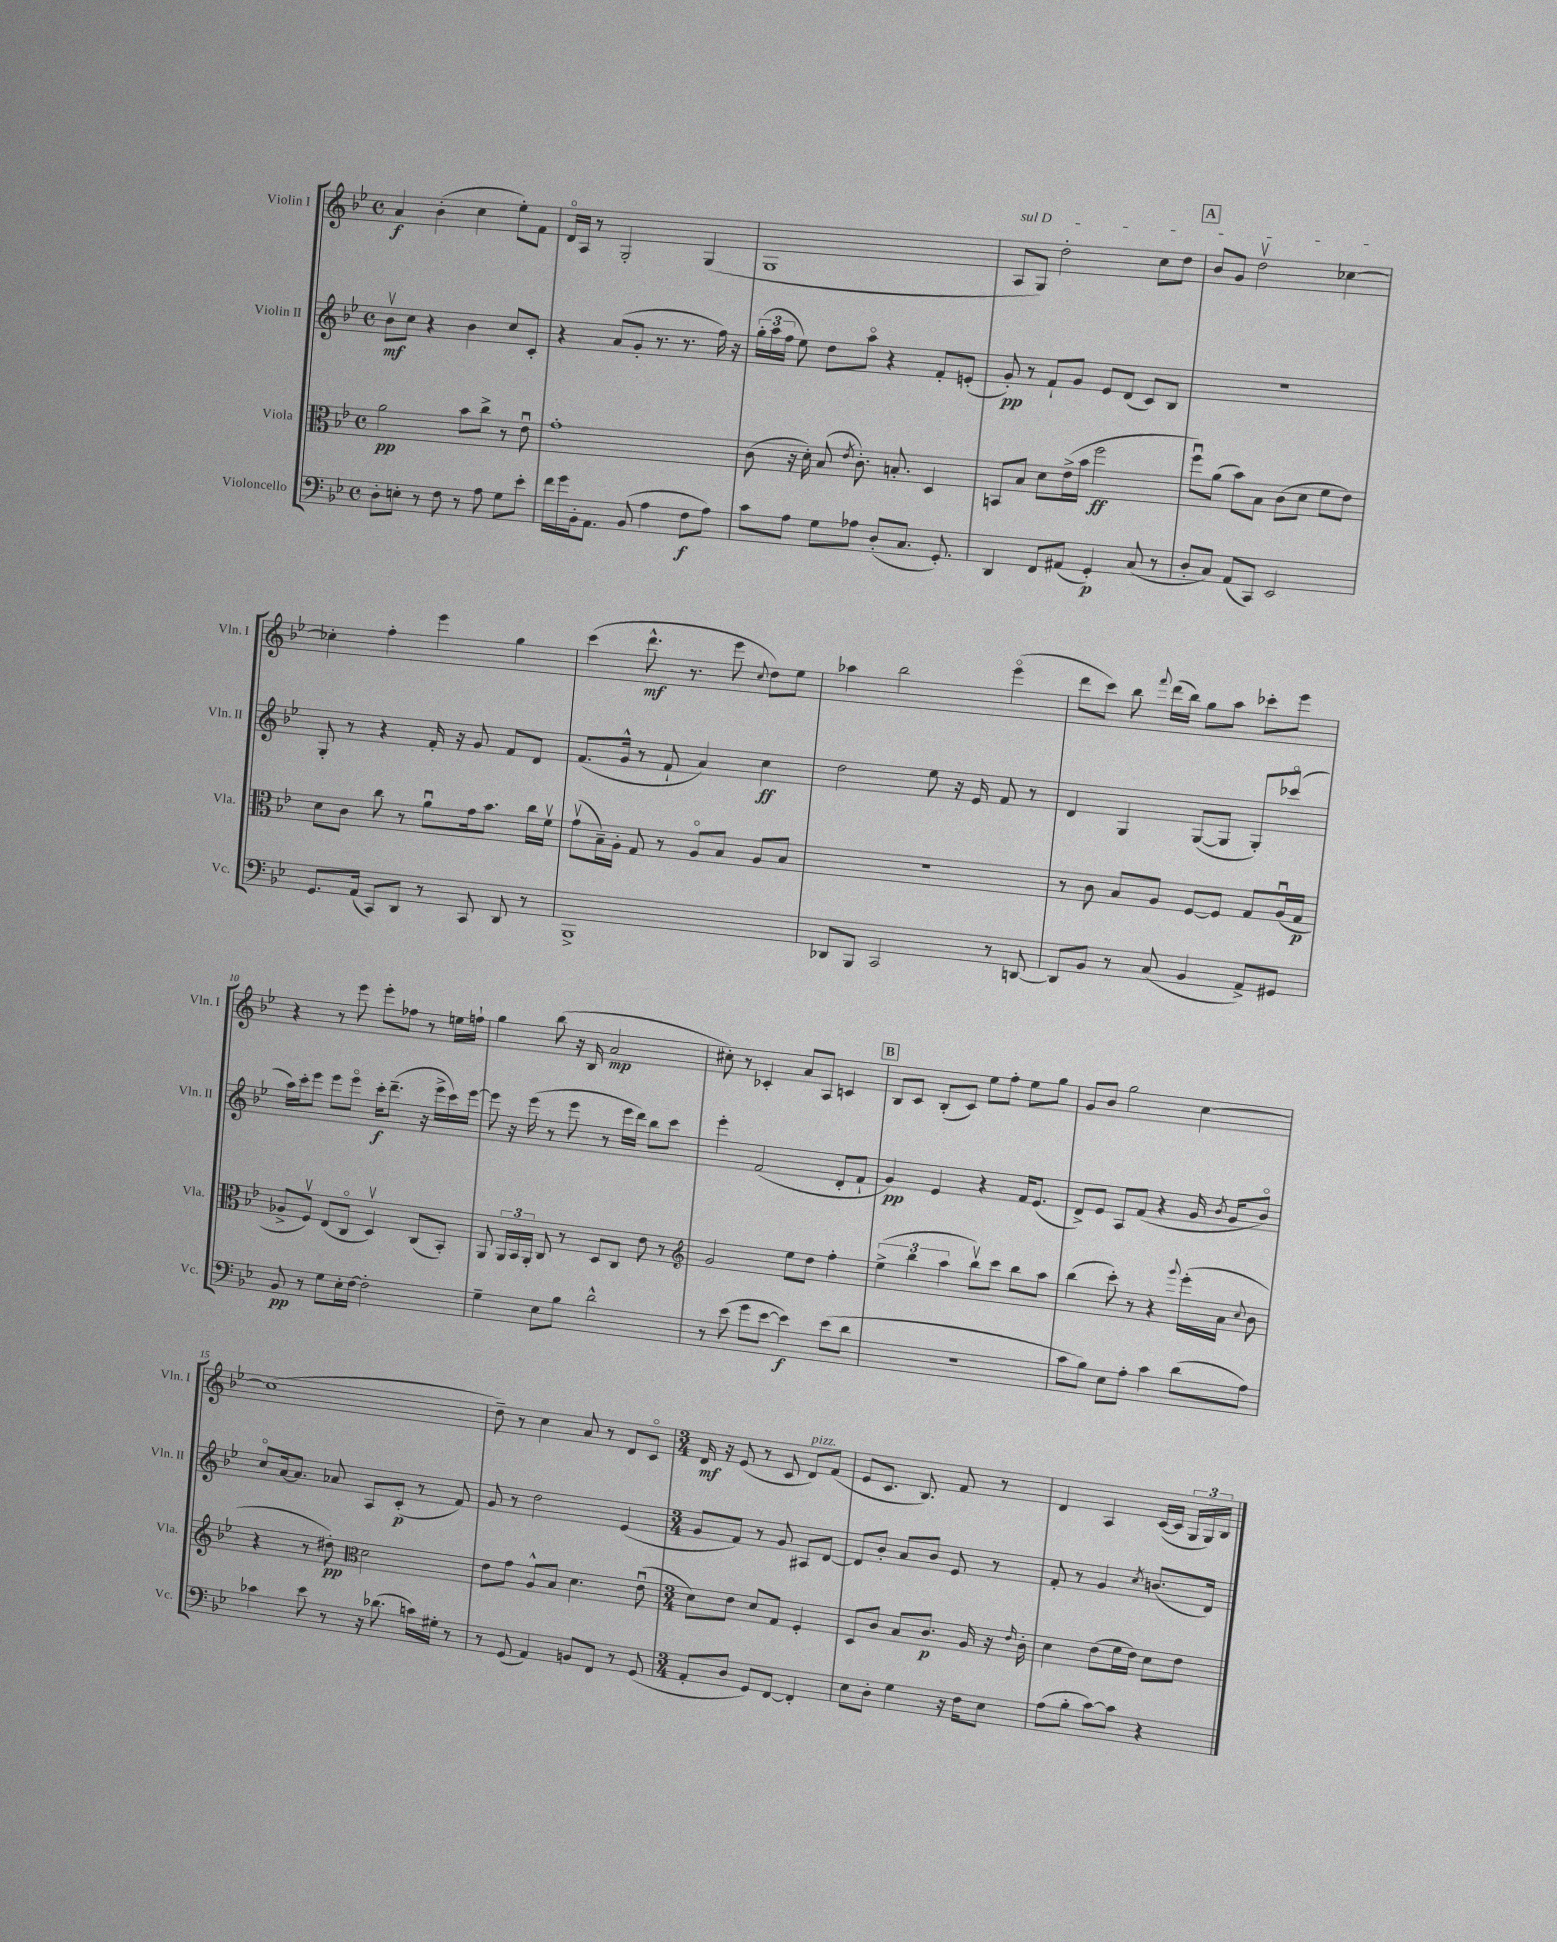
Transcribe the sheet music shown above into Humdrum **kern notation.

**kern	**kern	**kern	**kern
*staff4	*staff3	*staff2	*staff1
*clefF4	*clefC3	*clefG2	*clefG2
*k[b-e-]	*k[b-e-]	*k[b-e-]	*k[b-e-]
*M4/4	*M4/4	*M4/4	*M4/4
*met(c)	*met(c)	*met(c)	*met(c)
8D'	2a	8b-v	4a
8E'	.	8cc	.
8r	.	4r	(4b-'
8F	.	.	.
8r	8b-	4b-	4cc
8A	8cc^	.	.
8G	8r	8cc	8ee-')
8e-'	8e-u	8c'	8f
=	=	=	=
16f	1g'	4r	16do
16g	.	.	16A
16BB-'	.	.	8r
8.AA	.	.	.
.	.	(8a	2G'
(8BB-	.	8g'	.
4A	.	8.r	.
.	.	8.r	.
8F	.	.	(4G
8A)	.	16ff)	.
.	.	16r	.
=	=	=	=
8c	(8c	(24gg'	1G
.	.	24aa	.
.	.	24ff	.
8A	16r	8ee-)	.
.	16d')	.	.
8G	(8B-	8dd	.
.	8qe-	.	.
8A-	8.c')	8aao	.
(8D'	.	4r	.
.	8.B'	.	.
8.C	.	.	.
.	4D	8f'	.
8.GG')	.	.	.
.	.	(8e'	.
=	=	=	=
4DD	8BB	8g')	8A
.	8B-	8r	8G)
8FF	8d	8f`	2dd'
(8AA#	(16e-^	8g	.
.	16b-	.	.
4GG')	2ff	8e-	.
.	.	(8d	.
(8C	.	8c)	8cc
8r	.	8B-	8dd
=	=	=	=
8D'	8ffu)	1r	8b-
8C)	(8a	.	8g
(8AA	8b-)	.	2ddv
8CC)	8B-	.	.
2EE-	(8c	.	.
.	8d	.	.
.	8f	.	[4cc-
.	8e-)	.	.
=	=	=	=
8.GG	8d	8G'	4cc-']
.	8c	8r	.
(16AA	.	.	.
8CC)	8cc	4r	4ff'
8DD	8r	.	.
8r	8au	16f'	4eee-
.	.	16r	.
8CC	16g	8g	.
.	8.b-	.	.
8DD	.	8f	4gg
8r	16cc	8d	.
.	16fv	.	.
=	=	=	=
1BBB-^	(8gv	(8.f	(4ccc
.	16B-~)	.	.
.	16A'	16g^^	.
.	8G	8r	8.ddd^^
.	8r	8f`	.
.	.	.	8.r
.	8Ao	4a)	.
.	8B-	.	8eee-
.	.	.	8qqcc
.	8A	4cc	8dd)
.	8B-	.	8ee-
=	=	=	=
8DD-	1r	2dd	4aa-
8BBB-	.	.	.
2CC	.	.	2bb-
.	.	8ee-	.
.	.	16r	.
.	.	16e-	.
8r	.	8f	(4eee-o
[8DD	.	8r	.
=	=	=	=
8DD]	8r	4d	8ddd
8BB-	8c	.	8ccc)
8r	8B-	4G	8bb-
.	.	.	8qqfff
(8C	8A	.	(16ddd
.	.	.	16bb-)
4BB-	[8F	([8G	8gg
.	8F]	8G]	8aa
8AA^)	8G	8G')	8ccc-'
8GG#	(16Au	(8ccc-o	8eee-
.	16G	.	.
=	=	=	=
8BB-	8A-^	16aa)	4r
.	.	16ccc'	.
8r	8Fv)	8eee-	.
8G	(8E-	8eee-	8r
16E-'	8Co	8eee-o	8eee-
[16F	.	.	.
2F']	4Dv)	16ccc'	8eee-'
.	.	(8.ddd~	.
.	.	.	8ff-
.	(8C	16r	8r
.	.	16eee-^	.
.	8BB-')	16ccc)	16ee
.	.	[16eee-	16ff`
=	=	=	=
4G~	8AA	8eee-]	4gg
.	24AA	16r	.
.	24BB-	.	.
.	.	(16eee-	.
.	24AA'	.	.
8E-	8C	8r	(8bb-
8B-	8r	8eee-	16r
.	.	.	16B-
2d^^	8D	8r	2a
.	8C	16eee-	.
.	.	16ddd)	.
.	8e-	8bb-	.
.	8r	8ccc	.
=	=	=	=
*	*clefG2	*	*
8r	2g	4eee-'	8cc#')
(8e-	.	.	8r
8g	.	(2f	4c-'
[8e-	.	.	.
4e-])	8ee-	.	8a
.	8dd	.	8A
(8e-	4ff'	8d'	4c
8d	.	8f`	.
=	=	=	=
1r	(6ee-^	4g)	8B-
.	.	.	8c
.	6bb-	.	.
.	.	4e-	(8B-'
.	6aa	.	.
.	.	.	8c)
.	8bb-v)	4r	8ee-
.	8ccc	.	8ff'
.	8bb-	16f	8ee-
.	.	(8.e-	.
.	8aa	.	8gg
=	=	=	=
8c	(4bb-	8d^)	8g
8B-)	.	8e-	8b-
8E-	8ccc')	8A	2gg
8A'	8r	(8f	.
4c	4r	4r	.
.	8qqggg	.	.
(8d	(16eee-'	16g	[4cc
.	.	8qb-	.
.	16a	16g	.
.	8qqcc	.	.
8A)	8b-	8b-o)	.
=	=	=	=
4c-	4r	8cco	(1cc]
.	.	[16a	.
.	.	8.a]	.
8e-	8r	.	.
8r	8dd#')	8a-	.
*	*clefC3	*	*
16r	2d	8A	.
(8.d-	.	.	.
.	.	(8c'	.
16c)	.	8r	.
16G#'	.	.	.
8r	.	8f)	.
=	=	=	=
8r	8e-	8g	8dd~)
(8GG	8g	8r	8r
4AA)	8A^^	2dd	4cc
.	8B-	.	.
8BB	4.d	.	8a
8FF	.	.	8r
8r	.	(4e-	8d
(8GG	(8e-u	.	8co
=	=	=	=
*M3/4	*M3/4	*M3/4	*M3/4
8AA'	8d)	8g	16d
.	.	.	16r
8D	8e-	8f)	(8e-
8GG)	8d	8r	8r
[8FF	8G	8g	8c
4FF']	4F'	8A#	8d)
.	.	[8d	(8f
=	=	=	=
8E-	8D	8d]	8e-
8D'	8c	8b-'	8.c
4G	8B-	8a	.
.	.	.	8.B-)
.	8.c	8b-	.
16r	.	8e-	8f
16F	16A	.	.
8E-	16r	8r	8r
.	16qqe-	.	.
.	16c'	.	.
=	=	=	=
(8A	4d	8f'	4d
8B-'	.	8r	.
[8c)	(8e-	4g	4A
8c]	16f	.	.
.	16e-)	.	.
.	.	8qcc	.
4r	8d	(8.b	([16c
.	.	.	16c]
.	8e-	.	24G
.	.	.	24G)
.	.	16d)	.
.	.	.	24B-
==	==	==	==
*-	*-	*-	*-
